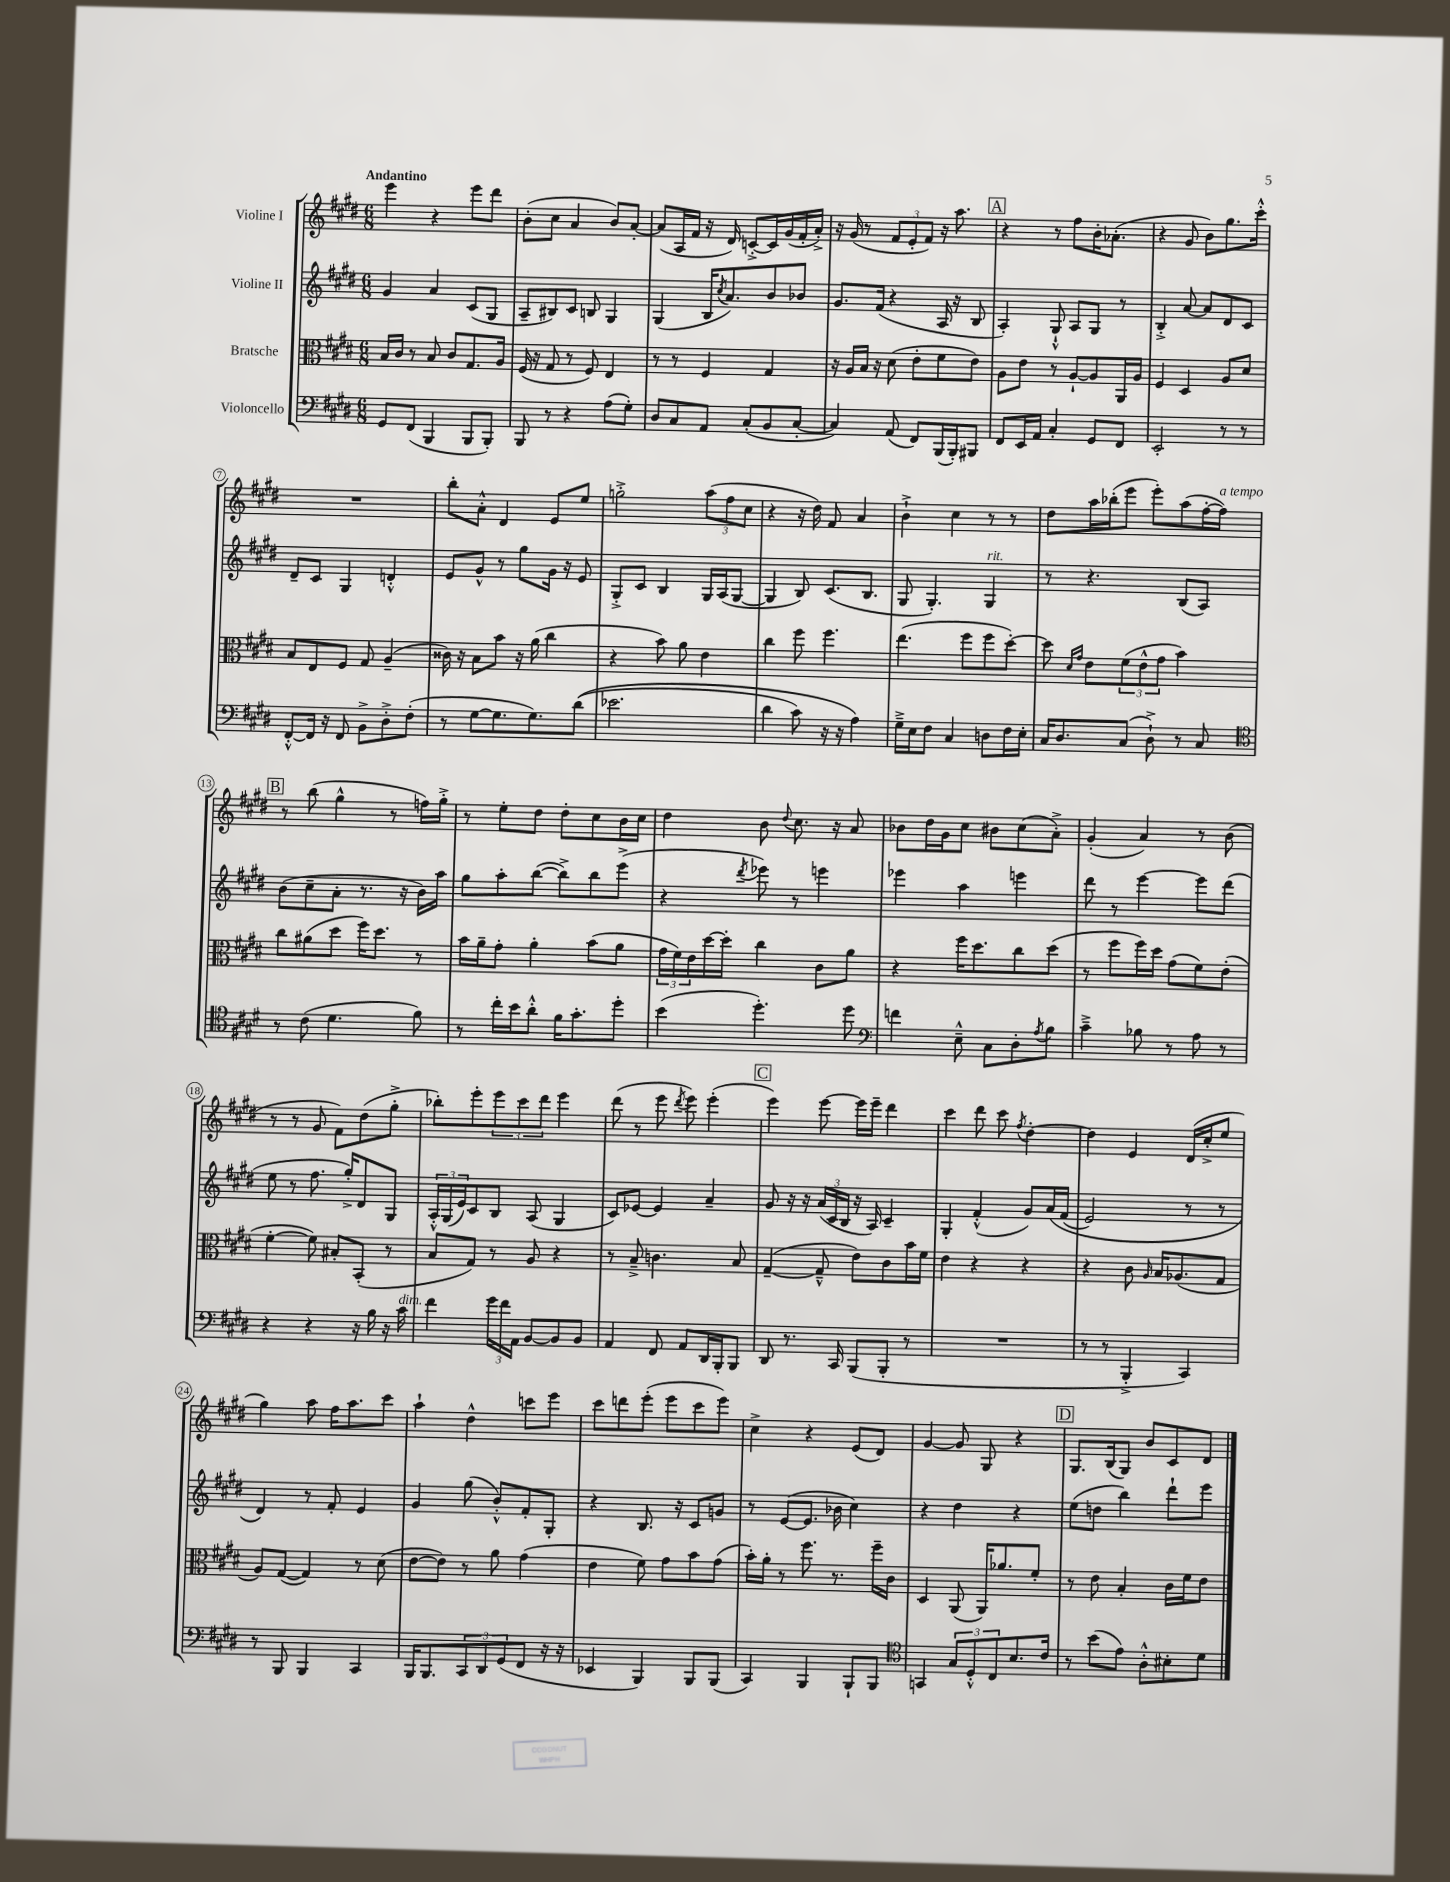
<<
\new StaffGroup <<
\new Staff = "s0" \with { instrumentName = "Violine I" } {
    \clef treble \key e \major \numericTimeSignature \time 6/8 \tempo "Andantino"
    e'''4 r4 e'''8 dis'''8 |
    b'8-.( cis''8 a'4 b'8) a'8~-. |
    a'8( a16 fis'16 r16 dis'16) c'8~-.-> c'16 gis'16( fis'16-. a'16-.->) |
    r16 gis'16( r8 \tuplet 3/2 { fis'8 e'8-. fis'8) } r16 a''8. |
    \mark \markup { \box "A" } r4 r8 fis''8 b'16-. aes'8.-.( |
    r4 gis'8 b'8) gis''8. cis'''16-.-^ |
    R2. |
    b''8-. a'8-.-^ dis'4 e'8 e''8 |
    g''2-.-> \tuplet 3/2 { a''8( fis''8 cis''8 } |
    r4 r16 dis''16) fis'8 a'4 |
    b'4-!-> cis''4 r8 r8 |
    dis''8 a''16 bes''16-.( e'''8 e'''8-.) a''8( fis''16~-. fis''16^\markup { \italic "a tempo" }) |
    \mark \markup { \box "B" } r8 b''8( gis''4-^ r8 f''16) gis''16-.-> |
    r8 e''8-. dis''8 dis''8-. cis''8 b'16 cis''16 |
    dis''4 b'8 \appoggiatura { dis''8 } cis''8. r16 a'8 |
    bes'8 dis''16 gis'16 cis''8 bis'8 cis''8( a'8-.->) |
    gis'4-.( a'4) r8 b'8( |
    r8 r8 gis'8 fis'8) dis''8( gis''8-.-> |
    bes''8-.) e'''8-. \tuplet 3/2 { e'''8 cis'''8 dis'''8 } e'''4 |
    dis'''8( r8 e'''8 \acciaccatura { dis'''8 } e'''8) e'''4-.( |
    \mark \markup { \box "C" } e'''4) e'''8~ e'''16 e'''16-- dis'''4 |
    cis'''4 dis'''8 cis'''8 \acciaccatura { fis''8 } dis''4~-. |
    dis''4 e'4 dis'16( cis''16-.-> e''8 |
    gis''4) a''8 fis''16 a''8. cis'''8 |
    a''4-! dis''4-^ c'''8 e'''8 |
    cis'''8 d'''8 e'''8-.( e'''8 cis'''8 e'''8) |
    cis''4-> r4 e'8( dis'8) |
    gis'4~ gis'8 gis8 r4 |
    \mark \markup { \box "D" } gis8. b16( gis8) b'8 cis'8 dis'8 \bar "|." |
}
\new Staff = "s1" \with { instrumentName = "Violine II" } {
    \clef treble \key e \major \numericTimeSignature \time 6/8
    gis'4 a'4 cis'8( gis8 |
    a8-- bis8) cis'8 b8 gis4 |
    gis4( b16 \acciaccatura { cis''8 } a'8.) b'8 bes'8 |
    gis'8. fis'16( r4 a16 r16 b8 |
    \mark \markup { \box "A" } a4-.) gis8-!-^ a8 gis8 r8 |
    b4-.-> a'8~ a'8 dis'8 cis'8 |
    dis'8-- cis'8 gis4 d'4-.-^ |
    e'8 gis'8-^ r8 gis''8 gis'16 r16 e'8 |
    gis8-.-> cis'8 b4 gis16 a16( gis8~ |
    gis4 b8) cis'8.( b8. |
    gis8 gis4.-.) gis4^\markup { \italic "rit." } |
    r8 r4. b8( a8) |
    \mark \markup { \box "B" } b'8( cis''8-- a'8-. r8. r16 b'16) a''16 |
    gis''8 a''8-. b''8~( b''8->) b''8 e'''8->( |
    r4 \acciaccatura { dis'''8 } ees'''8) r8 e'''4 |
    ees'''4 a''4 e'''4 |
    dis'''8 r8 e'''4~ e'''8 dis'''8( |
    e''8 r8 fis''8. gis''16-.->) dis'8 gis8 |
    \tuplet 3/2 { a16-.-^ gis16( e'16) } cis'8 b8 a8( gis4 |
    cis'8) ees'8~ ees'4 a'4-- |
    \mark \markup { \box "C" } gis'8 r16 r16 \tuplet 3/2 { a'16( cis'16 b16 } r16 a16) cis'4-- |
    gis4-. fis'4-.-^( gis'8) a'16\( fis'16( |
    e'2) r8 r8 |
    dis'4\) r8 fis'8-. e'4 |
    gis'4 gis''8( b'8-.-^) fis'8-. gis8-. |
    r4 b8. r16 cis'8 g'8 |
    r8 e'8~( e'8. bes'16 cis''4) |
    r4 dis''4 r4 |
    \mark \markup { \box "D" } e''8( d''8 b''4) dis'''8-! e'''8 \bar "|." |
}
\new Staff = "s2" \with { instrumentName = "Bratsche" } {
    \clef alto \key e \major \numericTimeSignature \time 6/8
    b16 cis'16 r8 b8 cis'8 gis8. a16 |
    fis16( r16 gis8 r8 fis8) e4 |
    r8 r8 fis4 gis4 |
    r16 a16 b16 r16 dis'8( e'8-. fis'8 e'8) |
    \mark \markup { \box "A" } a8 e'8 r8 a8~-! a8 a,16 a16 |
    fis4 dis4 a8 dis'8 |
    b8 e8 fis8 gis8 a4--( |
    cisis'16) r16 b8 b'8 r16 a'16( cis''4 |
    r4 b'8) a'8 e'4 |
    cis''4 fis''8 fis''4. |
    e''4.( fis''8 fis''8 dis''8~-.) |
    dis''8 \grace { dis'16 gis'16 } e'8 \tuplet 3/2 { fis'8( e'8-^ gis'8 } b'4) |
    \mark \markup { \box "B" } cis''8 ais'8( dis''8 fis''16) dis''8. r8 |
    b'16 a'16-- gis'8-. a'4-. b'8( a'8 |
    \tuplet 3/2 { gis'16 fis'16) e'16 } dis''16~ dis''16-. cis''4 cis'8 a'8 |
    r4 fis''16 dis''8. cis''8 dis''8( |
    r8 fis''8 fis''16) dis''16 gis'8( fis'8) e'8-.( |
    fis'4~-. fis'8) bis8-. b,8-.( r8 |
    b8 gis8) r8 a8 r4 |
    r8 b8---> c'4. b8 |
    \mark \markup { \box "C" } gis4~--( gis8---^ e'8) cis'8 b'16 fis'16 |
    e'4 r4 r4 |
    r4 cis'8 \grace { a16 } b16 aes8.( gis8 |
    a8) gis8~( gis4) r8 dis'8( |
    e'8~ e'8) r8 a'8 gis'4( |
    e'4 fis'8) gis'8 b'8 gis'8( |
    b'16-.) a'16-. r8 fis''8. r8. fis''16-- cis'16 |
    dis4 a,8( a,16) aes'8. fis'8-. |
    \mark \markup { \box "D" } r8 e'8 b4-. cis'16 fis'16 e'8 \bar "|." |
}
\new Staff = "s3" \with { instrumentName = "Violoncello" } {
    \clef bass \key e \major \numericTimeSignature \time 6/8
    gis,8 fis,8( b,,4 b,,8 b,,8-.) |
    b,,8 r8 r4 a8( gis8-.) |
    dis8 cis8 a,8 cis8-.( b,8 cis8~-. |
    cis4) a,8( fis,8) b,,16( b,,16-.) bis,,8 |
    \mark \markup { \box "A" } fis,8 e,16 a,16 cis4-. gis,8 fis,8 |
    e,2-. r8 r8 |
    fis,8~-.-^ fis,16 r16 fis,8 b,8-> dis8-.-> fis8-.( |
    r8 gis8~ gis8. gis8.) dis'8(\( |
    ees'2. |
    dis'4 cis'8) r16 r16 a4\) |
    gis16---> e16 fis8 cis4 d8 fis16 e16-. |
    cis16 dis8. cis8( dis8-!->) r8 cis8 |
    \mark \markup { \box "B" } \clef tenor r8 cis'8( dis'4. fis'8) |
    r8 cis''16-. b'16 a'8-.-^ fis'16 gis'8.-. dis''8-. |
    b'4( dis''4.-.) dis''8 |
    \clef bass f'4 e8---^ cis8 dis8-. \acciaccatura { a8 } b8 |
    cis'4---> bes8 r8 a8 r8 |
    r4 r4 r16 b16 r16 cis'16^\markup { \italic "dim." } |
    fis'4 \tuplet 3/2 { gis'16 fis'16 a,16 } b,8~ b,8 b,8 |
    a,4 fis,8 a,8 dis,16 b,,16-. b,,8 |
    \mark \markup { \box "C" } dis,8 r8. cis,16 b,,8( b,,8-. r8 |
    R2. |
    r8 r8 b,,4-.-> cis,4) |
    r8 b,,8 b,,4 cis,4 |
    b,,16 b,,8. \tuplet 3/2 { cis,8 dis,8 gis,8( } fis,8 r16 r16 |
    ees,4 b,,4) b,,8 b,,8( |
    cis,4) b,,4 b,,8-! b,,8 |
    \clef tenor g,4 \tuplet 3/2 { gis8 dis8-.-^ cis8 } b8. cis'16 |
    \mark \markup { \box "D" } r8 b'8( e'8) a8-.-^ bis8-. dis'8 \bar "|." |
}
>>
>>
\layout { \context { \Score \override BarNumber.stencil = #(make-stencil-circler 0.1 0.3 ly:text-interface::print) } }
